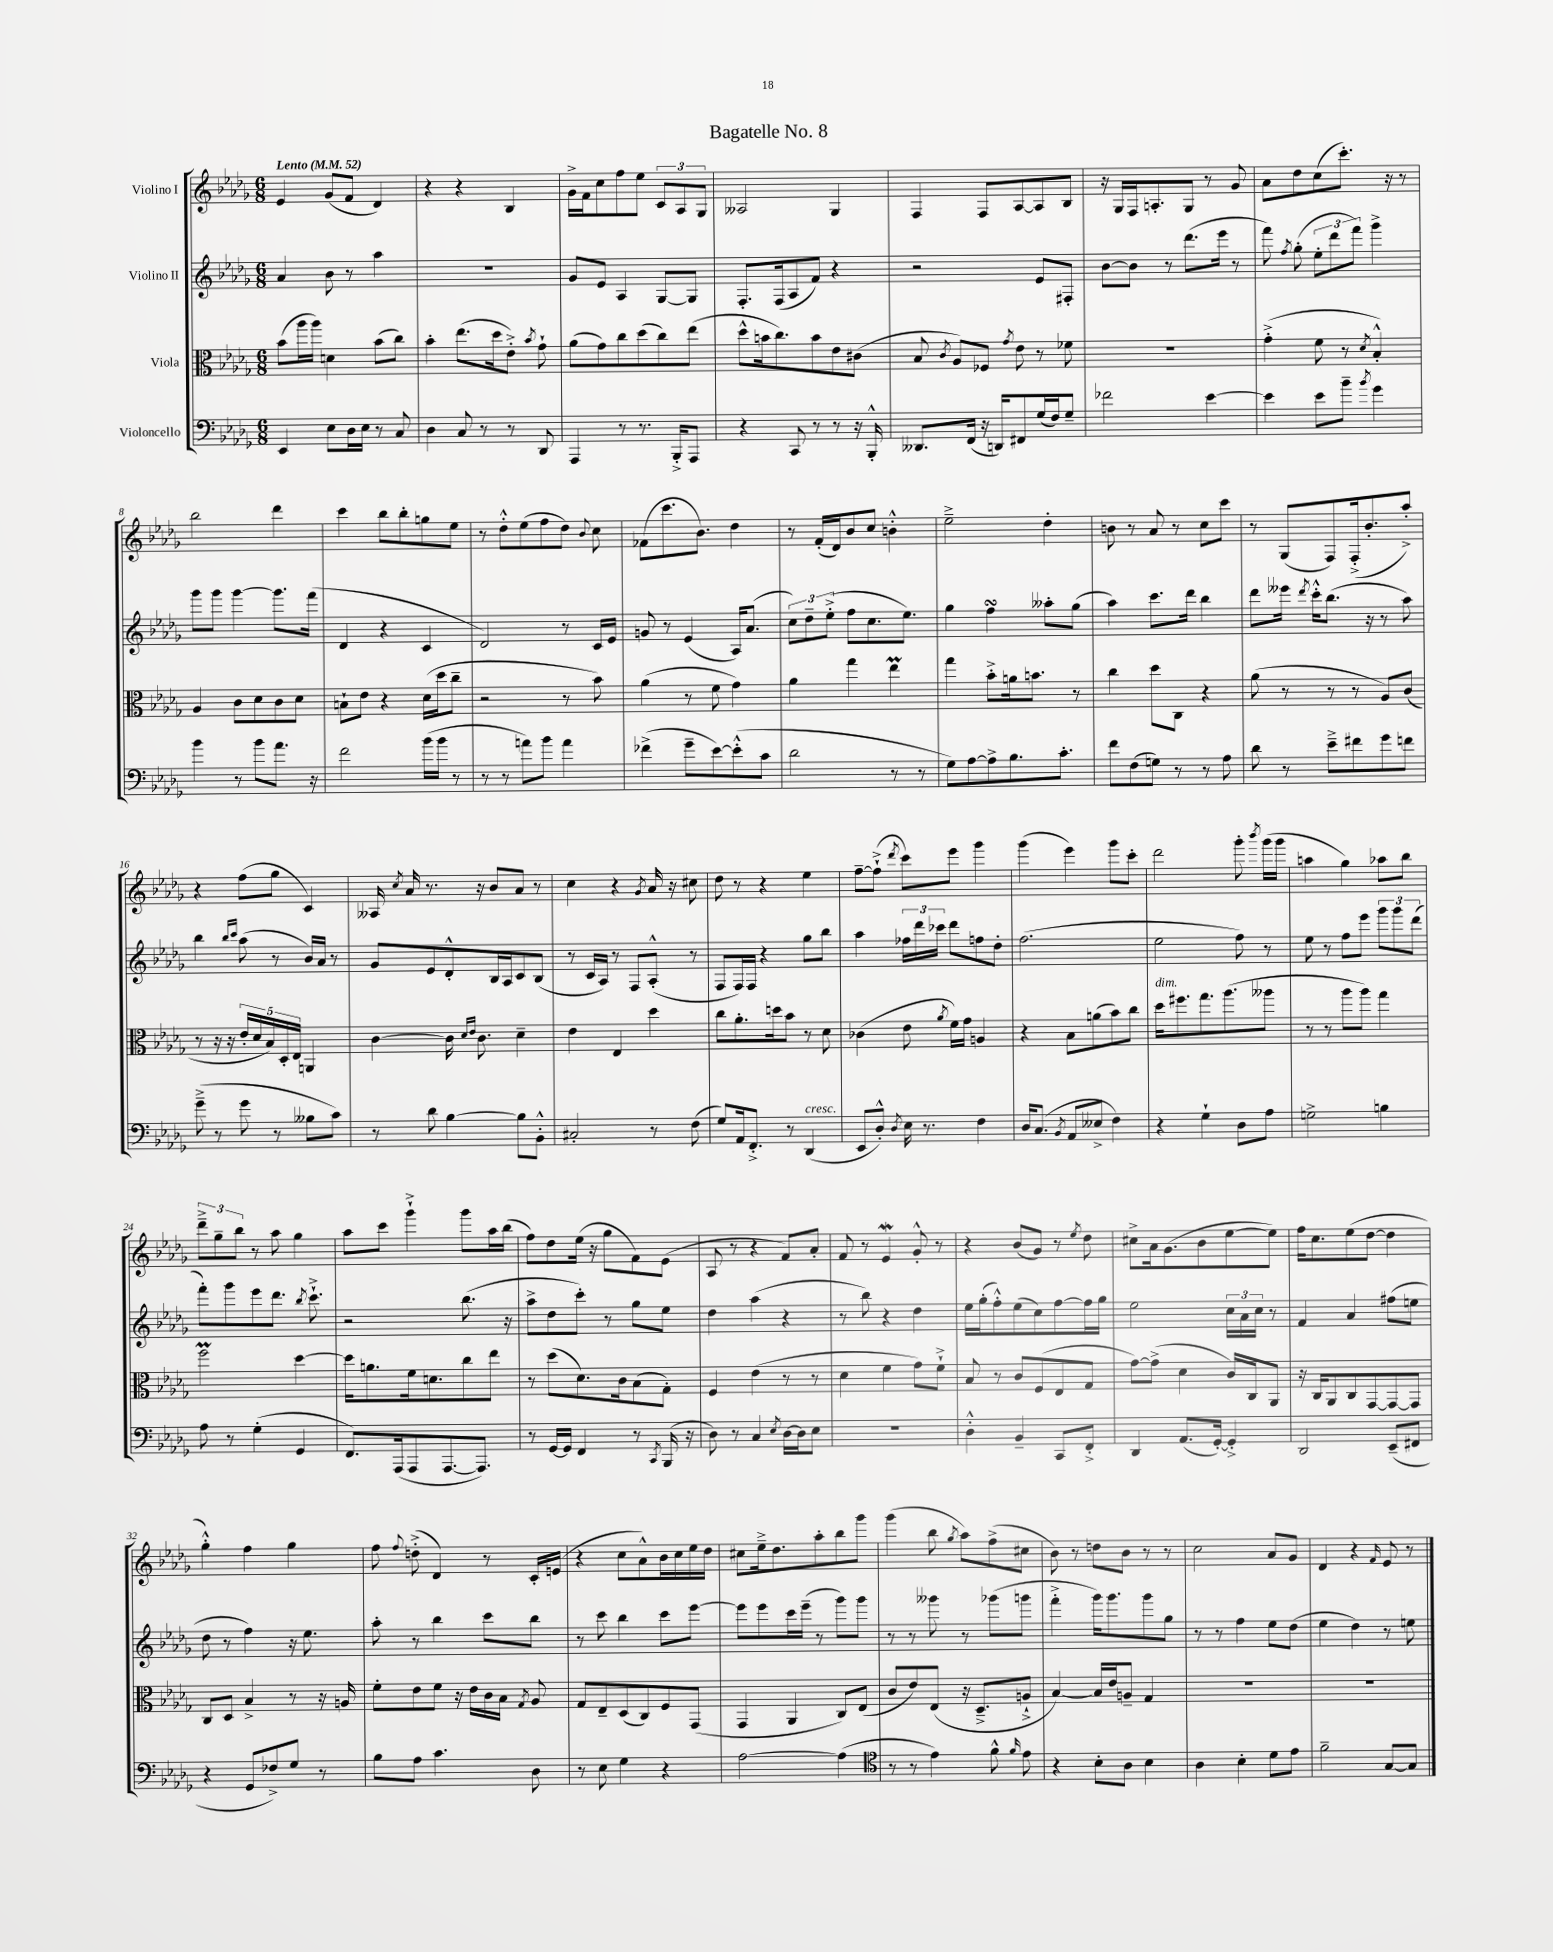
\header { title = "Bagatelle No. 8" }
<<
\new StaffGroup <<
\new Staff = "s0" \with { instrumentName = "Violino I" } {
    \clef treble \key des \major \numericTimeSignature \time 6/8 \tempo "Lento" 4 = 52
    \autoBeamOff ees'4 ges'8[( f'8] des'4) |
    r4 r4 bes4 |
    ges'16[-> f'16 c''8 f''8 ees''8] \tuplet 3/2 { c'8[ aes8 ges8] } |
    aeses2 ges4 |
    f4 f8[ aes8~ aes8 bes8] |
    r16 ges16[ f16 a8.-. ges8] r8 ges'8 |
    aes'8[ des''8 c''8( c'''8.]-.) r16 r8 |
    bes''2 des'''4 |
    c'''4 bes''8[ bes''8-. g''8 ees''8] |
    r8 des''8[-.-^ ees''8( f''8 des''8]) \appoggiatura { bes'8 } c''8 |
    fes'8[( c'''8. bes'8.]) des''4 |
    r8 f'16[-.( des'16) bes'8 c''8] b'4-.-^ |
    ees''2---> des''4-. |
    b'8 r8 aes'8 r8 c''8[ c'''8] |
    r8 ges8[( f8) f16-.->( bes'8.-. aes''8]-.->) |
    r4 f''8[( ges''8] c'4) |
    aeses16 \acciaccatura { c''8 } aes'16 r8. r16 bes'8[ aes'8] r8 |
    c''4 r4 \acciaccatura { ges'8 } aes'16 r16 cis''8 |
    des''8 r8 r4 ees''4 |
    f''8[~-- f''8]-!->( \acciaccatura { des'''8 } c'''8[) ees'''8] ges'''4 |
    ges'''4( ees'''4) ges'''8[ c'''8]-. |
    des'''2 ges'''8-. \acciaccatura { bes'''8 } ges'''16[( ges'''16] |
    a''4 ges''4) aes''8[ bes''8] |
    \tuplet 3/2 { des'''8[---> ges''8-- bes''8] } r8 aes''8 ges''4 |
    aes''8[ c'''8] ges'''4-!-> ges'''8[ aes''16 bes''16]( |
    f''8[) des''8 ees''16]( r16 ges''8[ f'8) ees'8]( |
    aes8 r8 r4 f'8[) aes'8]-. |
    f'8 r8 ees'4\mordent ges'8-.-^ r8 |
    r4 bes'8[( ges'8]) r8 \acciaccatura { ees''8 } des''8 |
    cis''8[-> aes'16 ges'8.( bes'8 ees''8~ ees''8]) |
    f''16[ c''8. ees''8( des''8]~ des''4 |
    ges''4-.-^) f''4 ges''4 |
    f''8 \appoggiatura { f''8 } d''8-.->( des'4) r8 c'16[-. e'16]( |
    r4 c''8[ aes'8-^) bes'16 c''16 ees''16 des''16] |
    cis''8[ ees''16---> des''8. aes''8-. bes''8 ges'''8] |
    ges'''4( bes''8 \acciaccatura { ges''8 } aes''8[) f''8->( cis''8] |
    bes'8) r8 d''8[ bes'8] r8 r8 |
    c''2 aes'8[ ges'8] |
    des'4 r4 \grace { f'16 } ees'8 r8 \bar "|." |
}
\new Staff = "s1" \with { instrumentName = "Violino II" } {
    \clef treble \key des \major \numericTimeSignature \time 6/8
    \autoBeamOff aes'4 bes'8 r8 aes''4 |
    R2. |
    ges'8[ ees'8] aes4 ges8[~ ges8] |
    f8.[-. f16( aes8 f'8]) r4 |
    r2 ees'8[ fis8]-. |
    bes'8[~ bes'8] r8 des'''8.[( ees'''16] r8 |
    f'''8) \acciaccatura { f''8 } ges''8-.( \tuplet 3/2 { ees''8[-. des'''8 f'''8]) } ges'''4-> |
    ges'''8[ ges'''8] ges'''4~ ges'''8.[ f'''16]( |
    des'4 r4 c'4 |
    des'2) r8 c'16[ ees'16] |
    g'8 r8 ees'4( aes16[) aes'8.]( |
    \tuplet 3/2 { c''8[) des''8-- ees''8]-.->( } f''8[ c''8. ees''8.]) |
    ges''4 f''4\turn aeses''8[-. ges''8]( |
    aes''4) c'''8.[ des'''16] bes''4 |
    des'''8[ eeses'''16] \acciaccatura { des'''8 } c'''16[-.-^ bes''8.]( r16 r8 aes''8) |
    bes''4 \grace { bes''16[ c'''16] } aes''8( r8 bes'16[) aes'16] r8 |
    ges'8[ ees'8 des'8-.-^ bes16 aes16 c'8 bes8]( |
    r8 c'16[ aes16]) r8 f8[ aes8]-.-^( r8 |
    f8[ f16) f16] r4 ges''8[ bes''8] |
    aes''4 \tuplet 3/2 { fes''16[ des'''16 ces'''16] } des'''8[ f''8 des''8]-. |
    f''2.( |
    ees''2 f''8) r8 |
    ees''8 r8 f''8[ ees'''8] \tuplet 3/2 { ges'''8[ ges'''8 des'''8]( } |
    f'''8[-.) ges'''8 ees'''8 des'''8.] \acciaccatura { bes''8 } c'''8.-!-> |
    r2 bes''8.( r16 |
    aes''8[-> des''8 c'''8]-.) r8 ges''8[ ees''8] |
    des''4 aes''4( r4 |
    r8 bes''8) r4 des''4 |
    ees''16[ ges''16-.( f''8-.-^) ees''8( c''8) f''8~ f''16 ges''16] |
    ees''2 \tuplet 3/2 { c''16[ aes'16 c''16] } r8 |
    f'4 aes'4 fis''8[( e''8] |
    des''8 r8 f''4) r16 ees''8. |
    aes''8-. r8 bes''4 c'''8[ bes''8] |
    r8 c'''8 bes''4 c'''8[ ees'''8]~ |
    ees'''8[ ees'''8 c'''16 ees'''16]--( r8 ges'''8[) ges'''8] |
    r8 r8 geses'''8 r8 ges'''8[( g'''8] |
    f'''4-.-> ges'''16[) ges'''8. ges'''8 ges''8] |
    r8 r8 f''4 ees''8[ des''8]( |
    ees''4 des''4) r8 e''8 \bar "|." |
}
\new Staff = "s2" \with { instrumentName = "Viola" } {
    \clef alto \key des \major \numericTimeSignature \time 6/8
    \autoBeamOff bes'8[( aes''16 aes''16]) d'4 bes'8[( c''8]) |
    bes'4-. ees''8.[( des''16 ees'8]-.->) \acciaccatura { bes'8 } ges'8-! |
    aes'8[( ges'8) c''8 des''8( c''8) ees''8]( |
    des''8[-^ b'16 c''8.) b'8 ees'8 cis'8]( |
    bes8 \acciaccatura { c'8 } aes8[) fes8] \acciaccatura { ges'8 } ees'8 r8 fes'8 |
    R2. |
    ges'4-.->( f'8 r8 \acciaccatura { des'8 } bes4-.-^) |
    aes4 c'8[ des'8 c'8 des'8] |
    b8[-! ees'8] r4 des'16[( des''16 c''8]-- |
    r2 r8 bes'8) |
    aes'4( r8 f'8 ges'4) |
    aes'4 ges''4 ees''4\prall |
    ges''4 bes'8[-.-> a'16 b'8.] r8 |
    c''4 des''8[ c8] r4 |
    aes'8( r8 r8 r8 aes8[) c'8]( |
    r8 r16 r16 \tuplet 5/4 { ees'16[-. des'16 bes16) des16-. ees16] } a,4 |
    c'4~ c'16 \grace { des'16[ ees'16] } c'8. des'4-- |
    ees'4 ees4 des''4 |
    c''8[ aes'8.-. d''16 bes'8] r8 des'8 |
    ces'4( ees'8 \acciaccatura { aes'8 } f'16[) ges'16] a4 |
    r4 bes8[ a'8( bes'8) c''8] |
    des''16[^\markup { \italic "dim." } fis''8. ges''8. aes''8.( aeses''8] |
    r8 r8 aes''8[ aes''8]) ges''4 |
    f''2\prall des''4~ |
    des''16[ a'8. f'16 d'8. c''8 ees''8] |
    r8 des''8[( des'8.) c'16 bes8( ges8]-.) |
    f4 ees'4( r8 r8 |
    des'4 f'4 ges'8[) f'8]-!-> |
    bes8 r8 c'8[ f8( ees8 ges8] |
    ges'8[~) ges'8]->( des'4 c'16[) c16 aes,8] |
    r16 c16[ aes,8 c8 ges,8~ ges,8~ ges,8] |
    c8[ des8] bes4-> r8 r16 a16 |
    f'8[-. ees'8 f'8] r16 ees'16[ c'16 bes16] \acciaccatura { ges8 } aes8 |
    ges8[ ees8-- des8( c8) f8 ges,8]( |
    ges,4 aes,4 c8[) ees8]( |
    c'8[ ees'8) ees8]( r16 des8.[---> a8]-!-> |
    bes4~) bes16[ ees'16 a8]-- ges4 |
    R2. |
    R2. \bar "|." |
}
\new Staff = "s3" \with { instrumentName = "Violoncello" } {
    \clef bass \key des \major \numericTimeSignature \time 6/8
    \autoBeamOff ees,4 ees8[ des16 ees16] r8 c8 |
    des4 c8 r8 r8 des,8 |
    aes,,4 r8 r8. bes,,16[-.-> aes,,8] |
    r4 c,8 r8 r8 r16 bes,,16-.-^ |
    deses,8.[ f,16]( r16 d,16[) fis,8 ges16( f16) ges8]-- |
    fes'2 ees'4~ |
    ees'4 ees'8[ bes'8]-- \acciaccatura { bes'8 } ges'4 |
    bes'4 r8 bes'8[ aes'8.] r16 |
    f'2 bes'16[( bes'16] r8 |
    r8 r8 a'8[) bes'8] a'4 |
    fes'4->( ges'8[-- ees'8~) ees'8-.-^( c'8] |
    des'2 r8 r8 |
    ges8[) aes8~ aes8-> bes8. c'8.]-. |
    f'8[ f8( g8]) r8 r8 aes8 |
    des'8 r8 ees'8[---> fis'8 ges'8 f'8] |
    ges'8--->( r8 ges'8 r8 beses8[ c'8]) |
    r8 des'8 bes4~ bes8[ bes,8]-.-^ |
    cis2-. r8 f8( |
    ges8[) aes,16 f,8.]-.-> r8 des,4^\markup { \italic "cresc." }( |
    ees,8[ des8]-.-^) \acciaccatura { des8 } ees16 r8. f4 |
    des16[ c8.]( \acciaccatura { bes,8 } aes,8[ eeses8]-> f4) |
    r4 ges4-! des8[ aes8] |
    g2-> b4 |
    aes8 r8 ges4-.( ges,4 |
    f,8.[) aes,,16( aes,,8 aes,,8.~ aes,,8.]) |
    r8 ges,16[~ ges,16] f,4 r8 \acciaccatura { c,8 } bes,,16( r16 |
    des8) r8 c4 \acciaccatura { ees8 } des16[~ des16 ees8] |
    R2. |
    des4-.-^ bes,4-- c,8[ f,8]-.-> |
    des,4 aes,8.[( ges,16]~-.) ges,4-.-> |
    des,2 ees,8[--( fis,8] |
    r4 ges,8[ fes8->) ges8] r8 |
    bes8[ aes8] c'4. des8 |
    r8 ees8 ges4 r4 |
    aes2~ aes4( |
    \clef tenor r8 r8 ees'4) f'8-^ \grace { f'16 } ees'8 |
    r4 bes8[-. aes8] bes4 |
    aes4 bes4-. des'8[ ees'8] |
    f'2-- ges8[~ ges8] \bar "|." |
}
>>
>>
